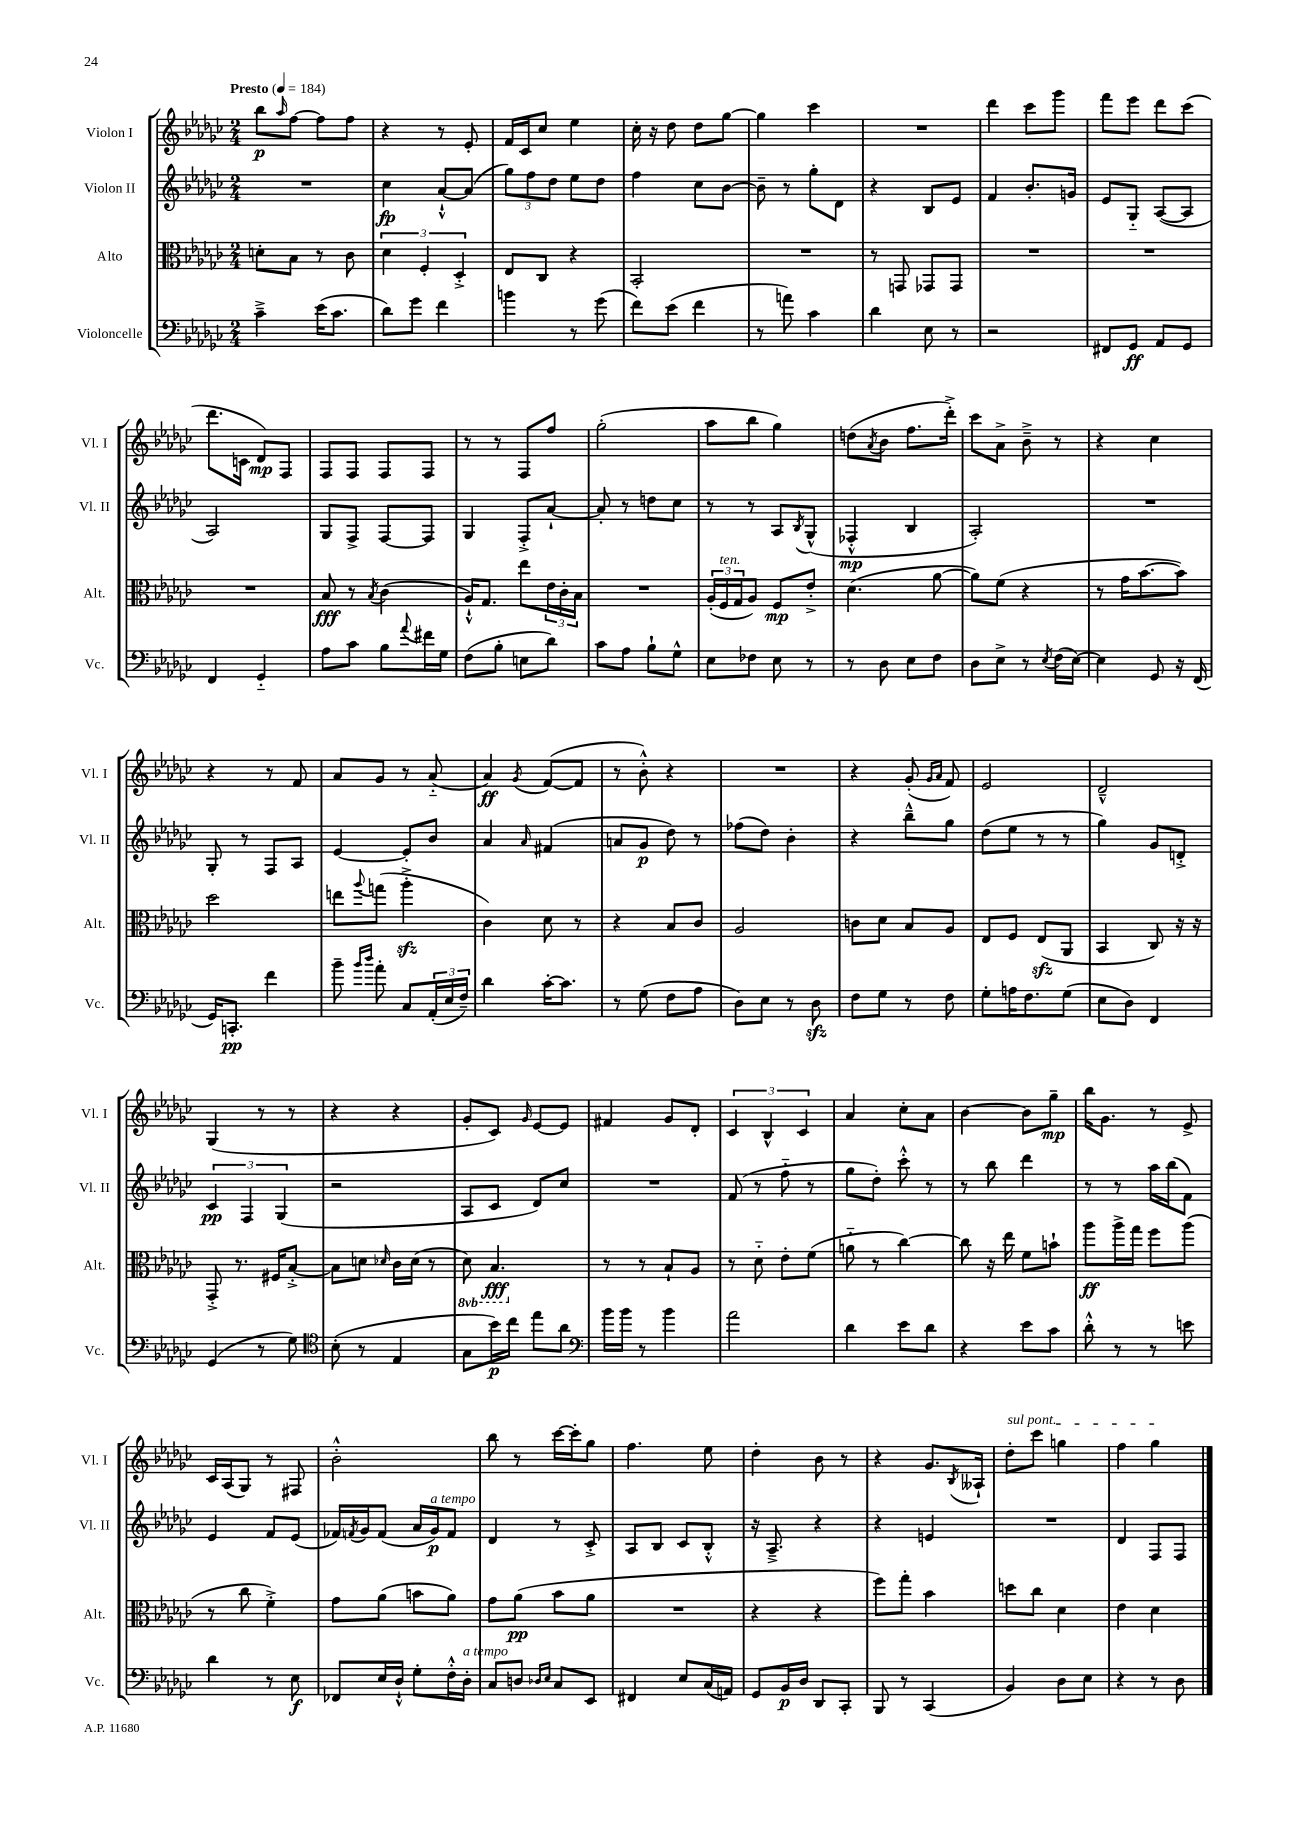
<<
\new StaffGroup <<
\new Staff = "s0" \with { instrumentName = "Violon I" shortInstrumentName = "Vl. I" } {
    \clef treble \key ges \major \numericTimeSignature \time 2/4 \tempo "Presto" 4 = 184
    bes''8\p \grace { aes''16 } f''8~ f''8 f''8 |
    r4 r8 ees'8-. |
    f'16 ces'16 ces''8 ees''4 |
    ces''16-. r16 des''8 des''8 ges''8~ |
    ges''4 ces'''4 |
    R2 |
    des'''4 ces'''8 ges'''8 |
    f'''8 ees'''8 des'''8 ces'''8( |
    des'''8. c'16 des'8\mp) f8 |
    f8 f8 f8 f8 |
    r8 r8 f8 f''8 |
    ges''2-.( |
    aes''8 bes''8 ges''4) |
    d''8( \acciaccatura { aes'8 } bes'8 f''8. des'''16-.->) |
    ces'''8 aes'8-> bes'8---> r8 |
    r4 ces''4 |
    r4 r8 f'8 |
    aes'8 ges'8 r8 aes'8-_( |
    aes'4\ff) \acciaccatura { ges'8 } f'8~( f'8 |
    r8 bes'8-.-^) r4 |
    R2 |
    r4 ges'8-.( \grace { ges'16 aes'16 } f'8) |
    ees'2 |
    des'2---^ |
    ges4( r8 r8 |
    r4 r4 |
    ges'8-. ces'8) \grace { ges'16 } ees'8~ ees'8 |
    fis'4 ges'8 des'8-. |
    \tuplet 3/2 { ces'4 bes4-^ ces'4 } |
    aes'4 ces''8-. aes'8 |
    bes'4~ bes'8 ges''8--\mp |
    bes''16 ges'8. r8 ees'8-> |
    ces'16 aes16( ges8) r8 fis8 |
    bes'2-.-^ |
    bes''8 r8 ces'''16~ ces'''16-. ges''8 |
    f''4. ees''8 |
    des''4-. bes'8 r8 |
    r4 ges'8. \acciaccatura { bes8 } aeses16-! |
    \once \override TextSpanner.bound-details.left.text = \markup { \italic "sul pont." } des''8-.\startTextSpan ces'''8 g''4 |
    f''4 ges''4\stopTextSpan \bar "|." |
}
\new Staff = "s1" \with { instrumentName = "Violon II" shortInstrumentName = "Vl. II" } {
    \clef treble \key ges \major \numericTimeSignature \time 2/4
    R2 |
    ces''4\fp aes'8~-!-^ aes'8( |
    \tuplet 3/2 { ges''8) f''8 des''8 } ees''8 des''8 |
    f''4 ces''8 bes'8~ |
    bes'8-- r8 ges''8-. des'8 |
    r4 bes8 ees'8 |
    f'4 bes'8.-. g'16 |
    ees'8 ges8-_ aes8~( aes8 |
    aes2) |
    ges8 f8-> f8~ f8 |
    ges4 f8-.-> aes'8~-! |
    aes'8-. r8 d''8 ces''8 |
    r8 r8 aes8 \acciaccatura { bes8 } ges8-^( |
    fes4-.-^\mp bes4 |
    aes2-.) |
    R2 |
    ges8-. r8 f8 aes8 |
    ees'4~ ees'8-. bes'8 |
    aes'4 \grace { aes'16 } fis'4( |
    a'8 ges'8\p des''8) r8 |
    fes''8( des''8) bes'4-. |
    r4 bes''8---^ ges''8 |
    des''8( ees''8 r8 r8 |
    ges''4) ges'8 d'8-.-> |
    \tuplet 3/2 { ces'4\pp f4 ges4( } |
    r2 |
    aes8 ces'8 des'8) ces''8 |
    R2 |
    f'8( r8 f''8-_ r8 |
    ges''8 des''8-.) ces'''8-.-^ r8 |
    r8 bes''8 des'''4 |
    r8 r8 aes''16 bes''16( f'8) |
    ees'4 f'8 ees'8( |
    fes'16) \acciaccatura { f'8 } ges'16 f'8( aes'16 ges'16\p^\markup { \italic "a tempo" }) f'8 |
    des'4 r8 ces'8-.-> |
    aes8 bes8 ces'8 bes8-.-^ |
    r16 aes8.---> r4 |
    r4 e'4 |
    R2 |
    des'4 f8 f8 \bar "|." |
}
\new Staff = "s2" \with { instrumentName = "Alto" shortInstrumentName = "Alt." } {
    \clef alto \key ges \major \numericTimeSignature \time 2/4 \set Staff.ottavationMarkups = #ottavation-simple-ordinals
    d'8-. bes8 r8 ces'8 |
    \tuplet 3/2 { des'4 f4-. des4-.-> } |
    ees8 ces8 r4 |
    bes,2-. |
    R2 |
    r8 g,8 ges,8 ges,8 |
    R2 |
    R2 |
    R2 |
    bes8\fff r8 \acciaccatura { bes8 } ces'4( |
    aes16-!-^) ges8. ees''8 \tuplet 3/2 { ees'16 ces'16-. bes16 } |
    R2 |
    \tuplet 3/2 { aes16-.( f16^\markup { \italic "ten." } ges16 } aes8) f8\mp ees'8-.-> |
    des'4.( aes'8~ |
    aes'8) f'8( r4 |
    r8 ges'16 bes'8.~ bes'8) |
    des''2 |
    e''8 \appoggiatura { aes''8 } g''8( aes''4-.->\sfz |
    ces'4) des'8 r8 |
    r4 bes8 ces'8 |
    aes2 |
    c'8 des'8 bes8 aes8 |
    ees8 f8 ees8\sfz( aes,8 |
    bes,4 ces8) r16 r16 |
    ges,8-.-> r8. fis16 bes8~-.-> |
    bes8 d'8 \grace { des'16 } ces'16 des'16( r8 |
    \ottava #-1 des8) bes,4.\fff \ottava #0 |
    r8 r8 bes8-! aes8 |
    r8 des'8-_ ees'8-. f'8( |
    a'8-_ r8 ces''4~) |
    ces''8 r16 ees''16 f'8 b'8-! |
    aes''8\ff aes''16-> ges''16 f''8 aes''8( |
    r8 ces''8 f'4-.->) |
    ges'8 aes'8( b'8 aes'8) |
    ges'8 aes'8\pp( bes'8 aes'8 |
    R2 |
    r4 r4 |
    f''8) ges''8-. bes'4 |
    d''8 ces''8 des'4 |
    ees'4 des'4 \bar "|." |
}
\new Staff = "s3" \with { instrumentName = "Violoncelle" shortInstrumentName = "Vc." } {
    \clef bass \key ges \major \numericTimeSignature \time 2/4
    ces'4---> ees'16( ces'8. |
    des'8) ges'8 f'4 |
    b'4 r8 ges'8( |
    f'8) ees'8( f'4 |
    r8 a'8) ces'4 |
    des'4 ees8 r8 |
    r2 |
    fis,8 ges,8\ff aes,8 ges,8 |
    f,4 ges,4-_ |
    aes8 ces'8 bes8 \appoggiatura { aes'8 } fis'16 ges16 |
    f8( bes8-. e8 des'8) |
    ces'8 aes8 bes8-! ges8-^ |
    ees8 fes8 ees8 r8 |
    r8 des8 ees8 f8 |
    des8 ees8-> r8 \acciaccatura { ees8 } f16( ees16~) |
    ees4 ges,8 r16 f,16( |
    ges,16) c,8.-.\pp f'4 |
    bes'8-- \grace { bes'16 des''16 } aes'8-. ces8 \tuplet 3/2 { aes,16-.( ees16 f16--) } |
    des'4 ces'16~-. ces'8. |
    r8 ges8( f8 aes8 |
    des8) ees8 r8 des8\sfz |
    f8 ges8 r8 f8 |
    ges8-. a16 f8. ges8( |
    ees8 des8) f,4 |
    ges,4( r8 ges8) |
    \clef tenor bes8-.( r8 ees4 |
    ges8 bes'16\p) ces''16 ees''8 aes'8 |
    \clef bass bes'16 bes'16 r8 bes'4 |
    aes'2 |
    des'4 ees'8 des'8 |
    r4 ees'8 ces'8 |
    des'8-.-^ r8 r8 e'8 |
    des'4 r8 ees8\f |
    fes,8 ees16 des16-!-^ ges8-. f16-.-^ des16-.^\markup { \italic "a tempo" } |
    ces8 d8 \grace { des16 ees16 } ces8 ees,8 |
    fis,4 ees8 ces16( a,16) |
    ges,8 bes,16\p des16 des,8 ces,8-. |
    bes,,8 r8 ces,4( |
    bes,4) des8 ees8 |
    r4 r8 des8 \bar "|." |
}
>>
>>
\layout { \context { \Score \remove "Bar_number_engraver" } }
